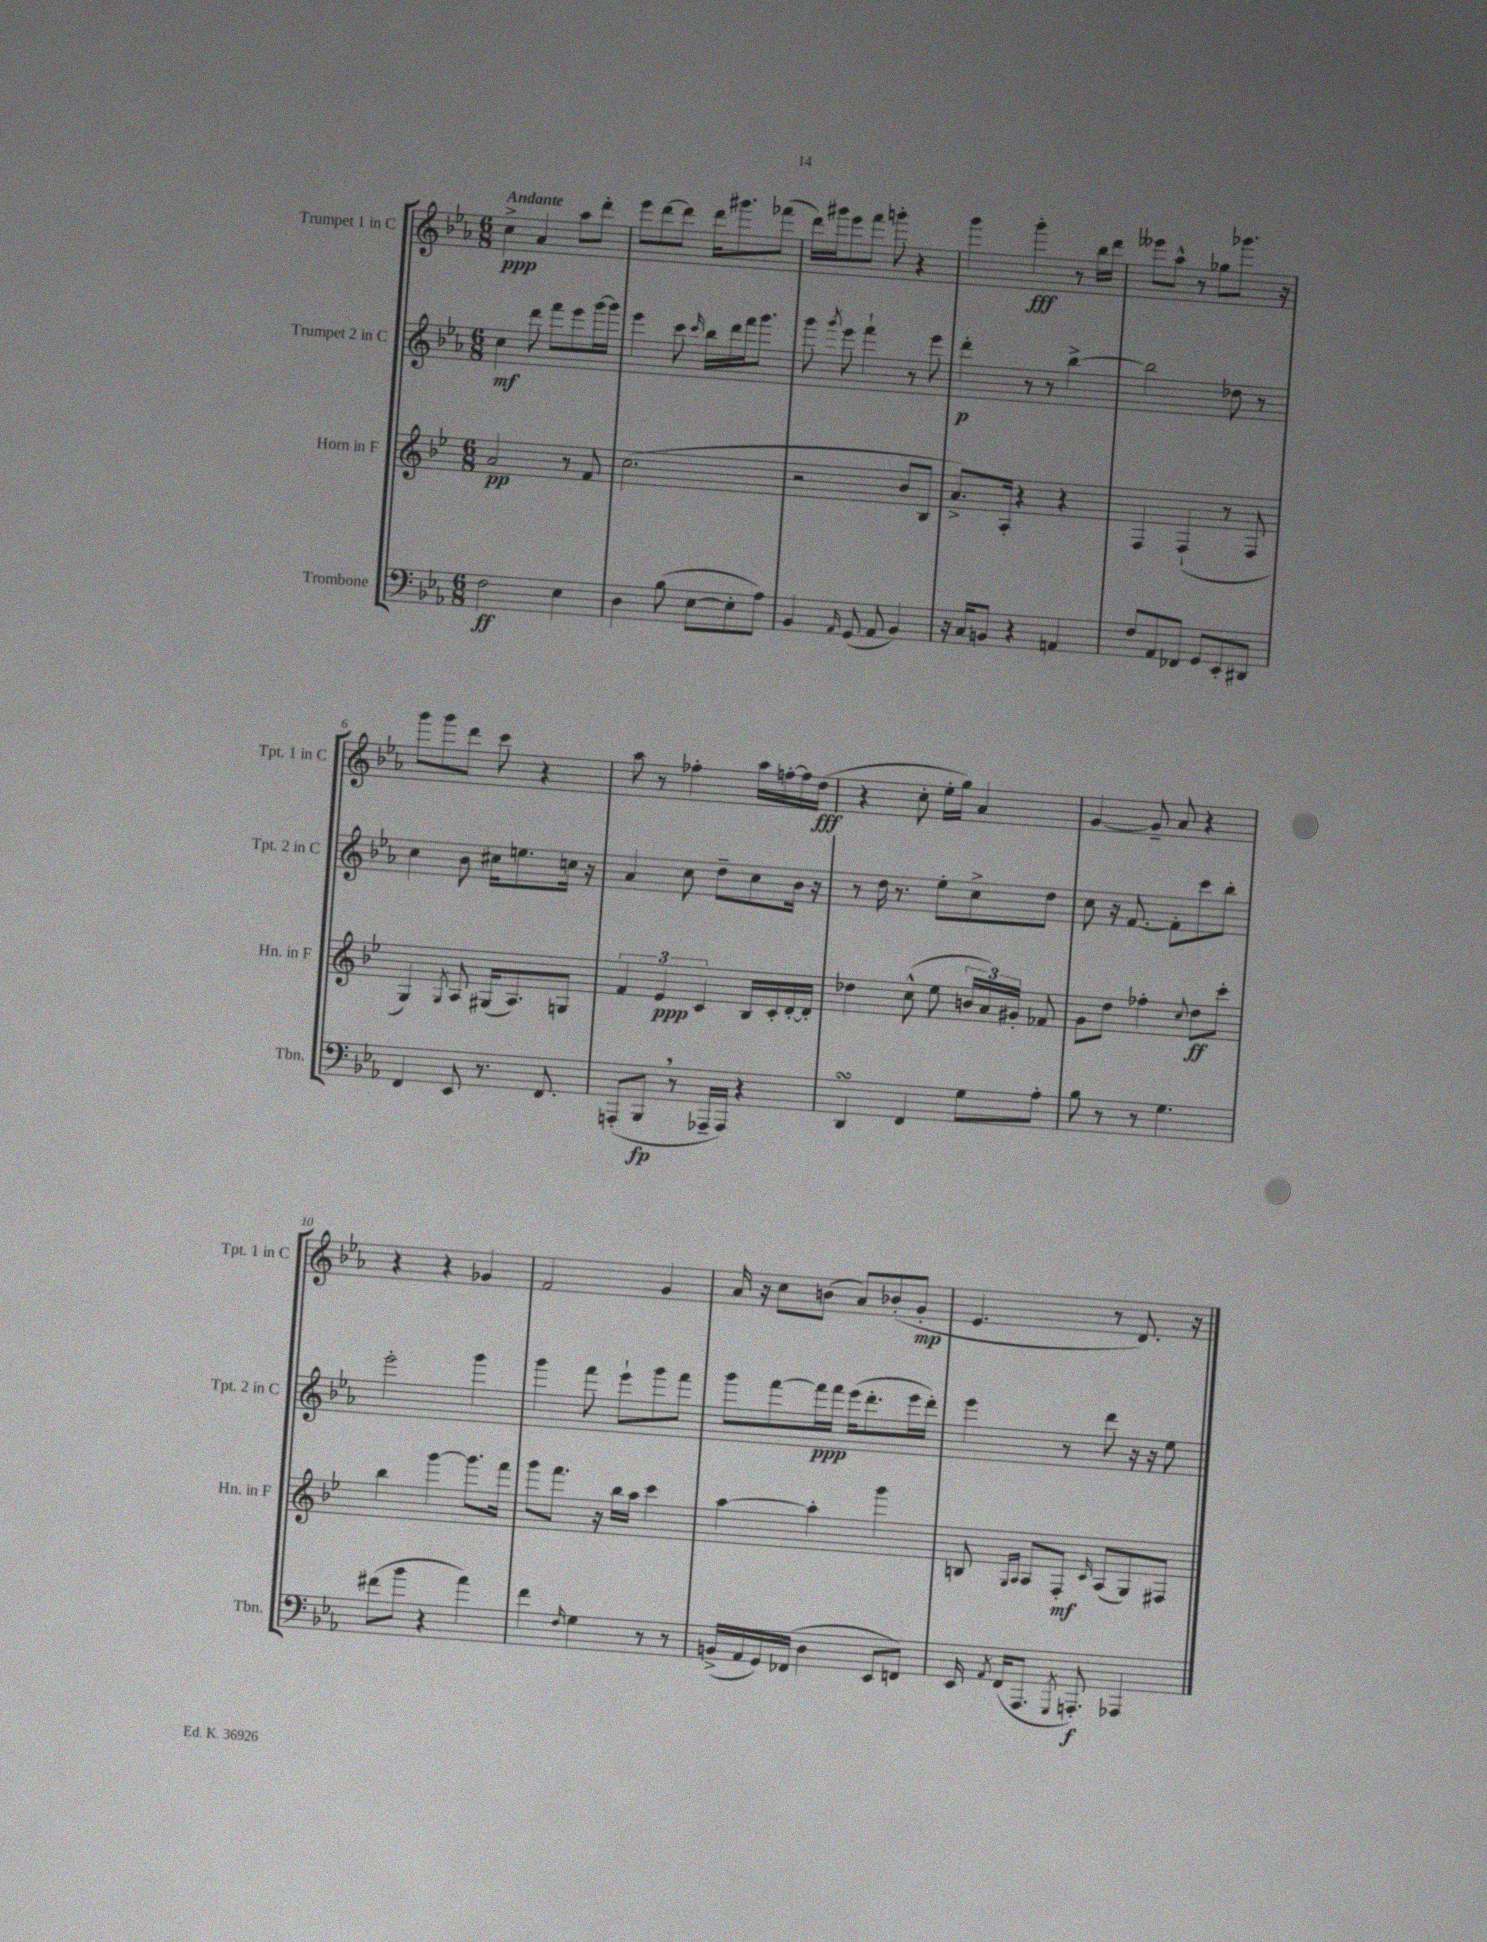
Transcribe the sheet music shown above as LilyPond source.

<<
\new StaffGroup <<
\new Staff = "s0" \with { instrumentName = "Trumpet 1 in C" shortInstrumentName = "Tpt. 1 in C" } {
    \clef treble \key ees \major \numericTimeSignature \time 6/8 \tempo "Andante"
    \autoBeamOff c''4->\ppp aes'4 aes''8[ d'''8]-. |
    ees'''8[ d'''8~ d'''8] d'''16[ gis'''8. fes'''8]( |
    d'''16[) gis'''16 ees'''8 f'''8] g'''8-. r4 |
    g'''4 g'''4-.\fff r8 bes''16[ d'''16] |
    eeses'''8[ aes''8]-^ r8 ges''8[ ges'''8.] r16 |
    g'''8[ g'''8 d'''8] c'''8 r4 |
    aes''8 r8 fes''4-. aes''16[ f''16~-. f''16 d''16]\fff( |
    r4 c''8-. ees''16[-. g''16]) aes'4 |
    g'4~ g'8-- aes'8 r4 |
    r4 r4 ges'4 |
    f'2 g'4 |
    aes'16 r16 c''8[ b'8]( aes'8[) bes'8-.( g'8]-.\mp |
    ees'4. r8 d'8.) r16 \bar "|." |
}
\new Staff = "s1" \with { instrumentName = "Trumpet 2 in C" shortInstrumentName = "Tpt. 2 in C" } {
    \clef treble \key ees \major \numericTimeSignature \time 6/8
    \autoBeamOff c''4\mf d'''8 f'''8[ ees'''8 g'''16~ g'''16] |
    ees'''4 c'''8 \grace { c'''16 } bes''16[ d'''16 f'''16 g'''8.] |
    g'''8 \acciaccatura { g'''8 } ees'''8 f'''4-! r8 ees'''8 |
    d'''4-.\p r8 r8 bes''4~-> |
    bes''2 des''8 r8 |
    c''4 bes'8 cis''16[ e''8. c''16] r16 |
    aes'4 c''8 d''8[-- c''8 bes'16] r16 |
    r8 d''16 r8. ees''8[-. c''8-> d''8] |
    c''8 r16 f'8.~ f'8[-. c'''8 bes''8]-. |
    ees'''2-. g'''4 |
    g'''4 f'''8 ees'''8[-! g'''8 f'''8] |
    g'''8[ f'''8~ f'''16\ppp f'''16] ees'''16[( d'''8.-. ees'''16 d'''16]-.) |
    ees'''4 r8 d'''8 r16 r16 ees''8 \bar "|." |
}
\new Staff = "s2" \with { instrumentName = "Horn in F" shortInstrumentName = "Hn. in F" } {
    \clef treble \key bes \major \numericTimeSignature \time 6/8
    \autoBeamOff a'2\pp r8 f'8 |
    c''2.( |
    r2 bes'8[ bes8] |
    a'8.[->) a16]-. r4 r4 |
    f4 f4-!( r8 f8 |
    g4) \acciaccatura { g8 } a8 gis16[( a8.) g8] |
    \tuplet 3/2 { f'4 ees'4\ppp c'4 } bes16[ c'16-. d'16~-. d'16]-. |
    des''4 c''8-^( ees''8 \tuplet 3/2 { b'16[ a'16) gis'16]-. } fes'8 |
    g'8[ d''8] fes''4-. \appoggiatura { c''8 } d''8[\ff c'''8]-. |
    bes''4 g'''4~ g'''8.[ f'''16] |
    g'''8[ f'''8.] r16 bes''16[ a''16] c'''4 |
    a''4~ a''4-. g'''4 |
    b8 \grace { g16[ a16] } a8[ f8]-.\mf \grace { c'16 } a8[( g8) fis8] \bar "|." |
}
\new Staff = "s3" \with { instrumentName = "Trombone" shortInstrumentName = "Tbn." } {
    \clef bass \key ees \major \numericTimeSignature \time 6/8
    \autoBeamOff f2\ff ees4 |
    d4 bes8( ees8[~ ees8-. aes8]) |
    bes,4 \grace { aes,16 } g,8( aes,8 bes,4) |
    r16 c16[ b,8] r4 a,4 |
    f8[ aes,8 fes,8] g,8[ ees,8-. dis,8] |
    f,4 ees,8 r8. f,8. |
    a,,8[-.( bes,,8]\fp \breathe r8 aes,,16[-- aes,,16]) r4 |
    d,4\turn f,4 g8[ aes8]-. |
    bes8 r8 r8 g4. |
    fis'8[( bes'8] r4 aes'4) |
    f'4 \grace { f16 } g4 r8 r8 |
    b,16[->( aes,16 g,16) fes,16]( d4 ees,8[ f,8]) |
    ees,16 \acciaccatura { aes,8 } f,16[( aes,,8.] \acciaccatura { g,,8 } a,,8.-.\f) aes,,4 \bar "|." |
}
>>
>>
